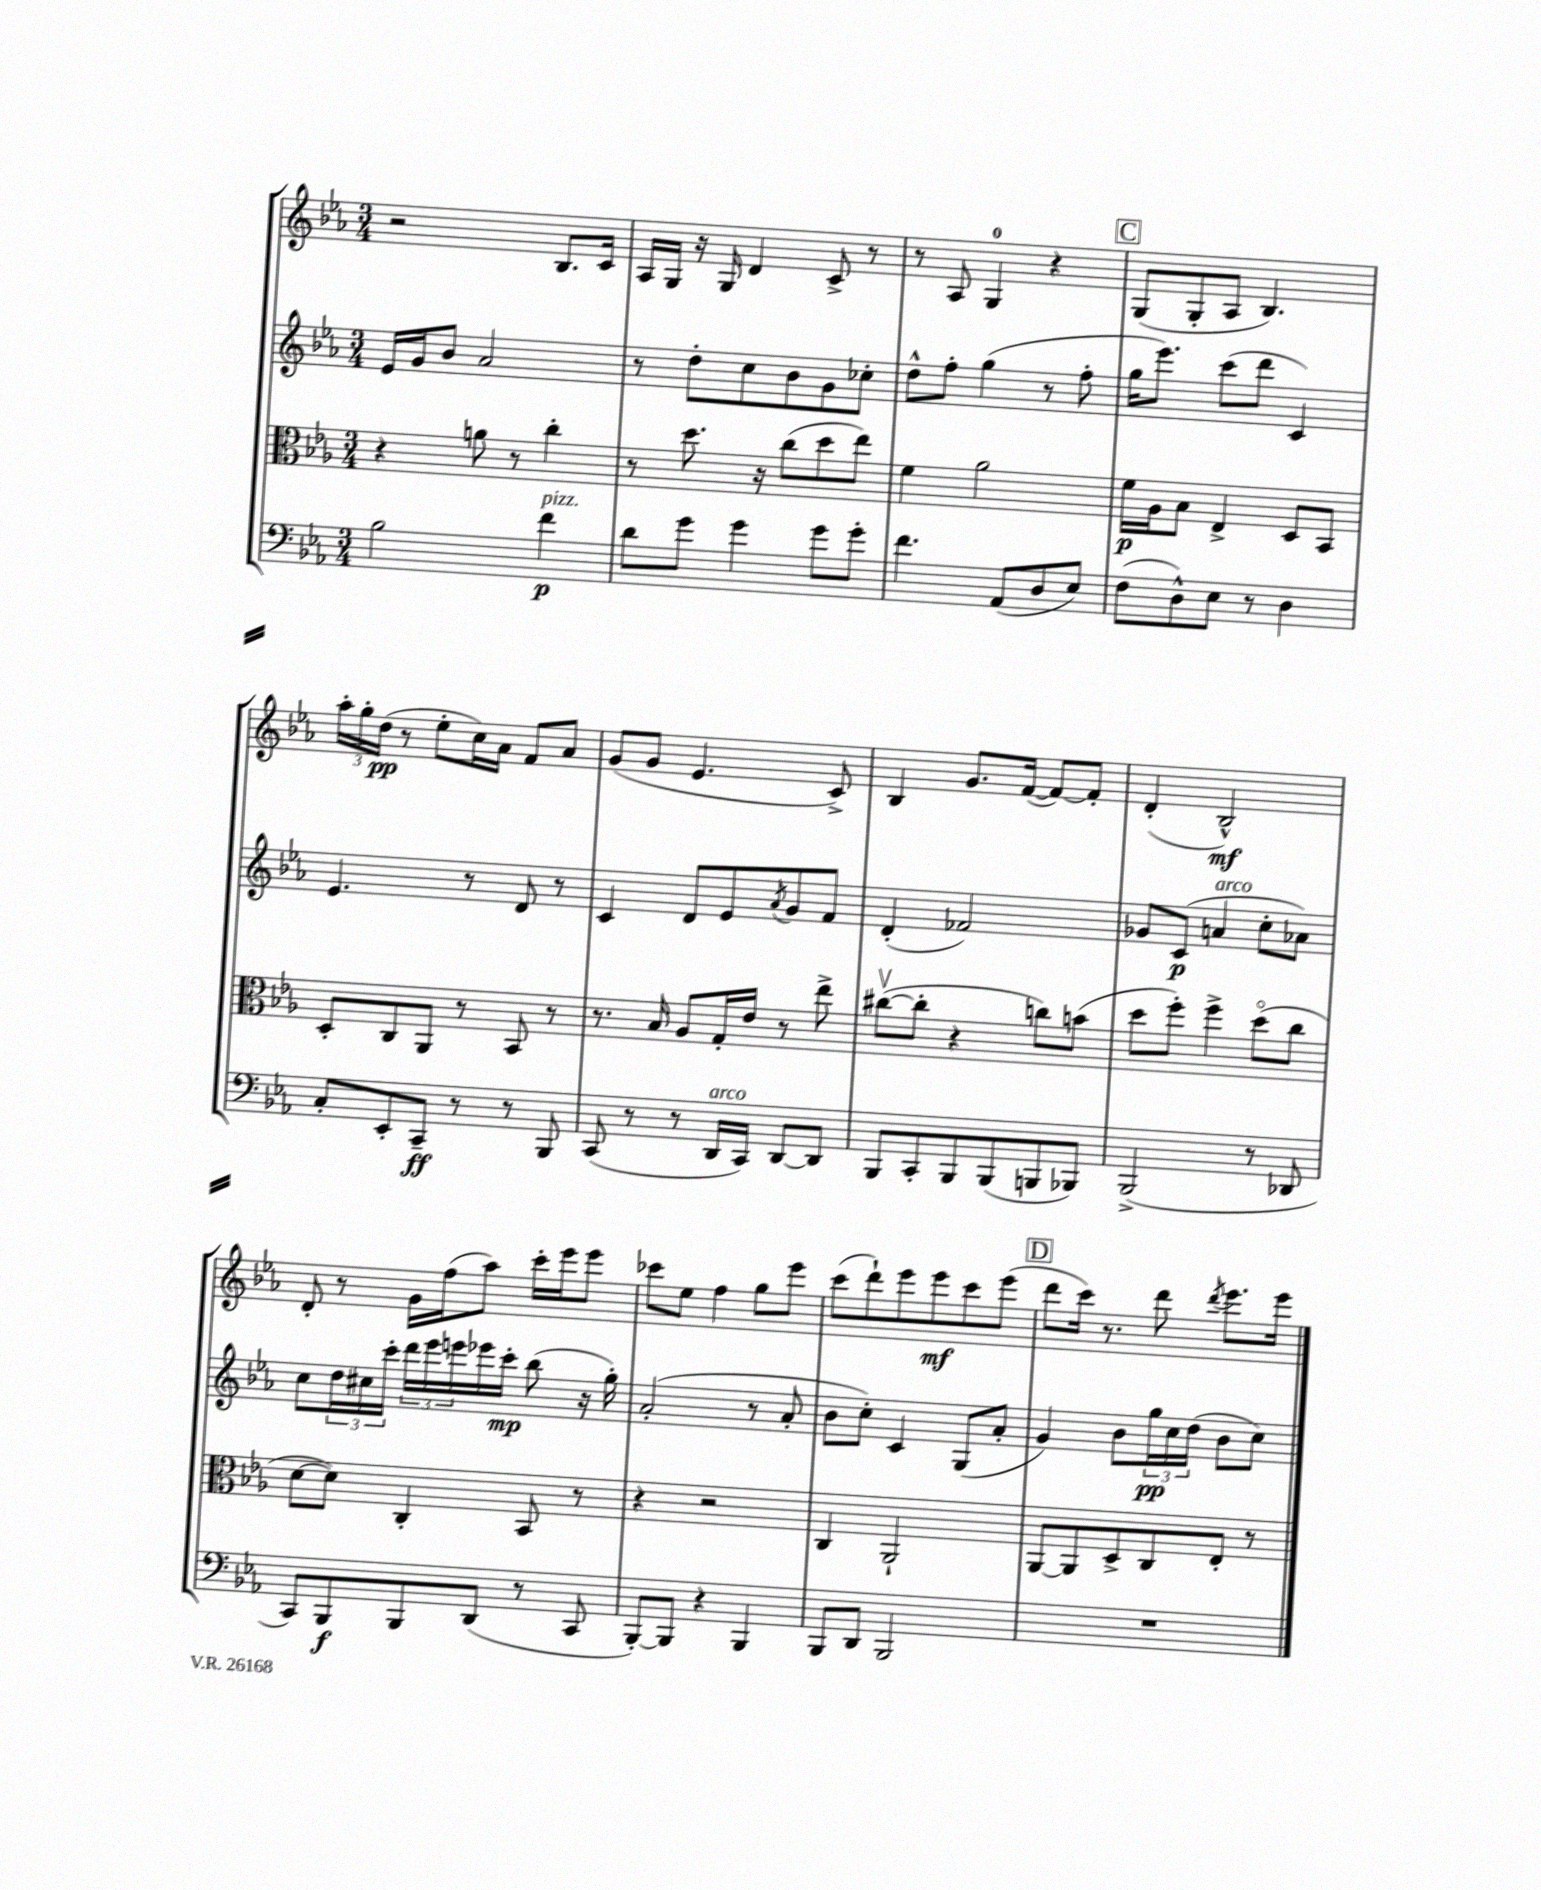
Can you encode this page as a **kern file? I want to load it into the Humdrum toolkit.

**kern	**kern	**kern	**kern
*staff4	*staff3	*staff2	*staff1
*clefF4	*clefC3	*clefG2	*clefG2
*k[b-e-a-]	*k[b-e-a-]	*k[b-e-a-]	*k[b-e-a-]
*M3/4	*M3/4	*M3/4	*M3/4
2B-	4r	16e-	2r
.	.	16g	.
.	.	8b-	.
.	8a	2a-	.
.	8r	.	.
4f	4cc'	.	8.B-
.	.	.	16c
=	=	=	=
8d	8r	8r	16A-
.	.	.	16G
8g	8.dd	8dd'	16r
.	.	.	16G
4g	.	8cc	4d
.	16r	.	.
.	(8cc	8b-	.
8g	8dd	8g	8c^
8g'	8ee-)	8cc-'	8r
=	=	=	=
4.f	4f	8dd^^	8r
.	.	8ff'	8A-
.	2a-	(4gg	4G
(8AA-	.	.	.
8D	.	8r	4r
8E-)	.	8ff'	.
=	=	=	=
(8F	16f	16gg	(8G
.	16A-	8.eee-)	.
8D^^)	8B-	.	8G'
8E-	4E-^	(8ccc	8A-
8r	.	8ddd	4.B-)
4D	8D	4c)	.
.	8BB-	.	.
=	=	=	=
8C'	8D'	4.e-	24aa-'
.	.	.	24gg'
.	.	.	(24dd
8EE-'	8C	.	8r
8CC~	8AA-	.	8ee-'
8r	8r	8r	16cc)
.	.	.	16a-
8r	8BB-	8d	8f
8BBB-	8r	8r	8a-
=	=	=	=
(8CC	8.r	4c	(8g
8r	.	.	8g
.	16B-	.	.
8r	8A-	8d	4.e-
16DD	16G'	8e-	.
16CC)	16e-	.	.
.	.	8qa-	.
[8DD	8r	8g	.
8DD]	8ee-^	8f	8c^)
=	=	=	=
8BBB-	([8cc#v	(4d'	4B-
8CC'	8cc#']	.	.
8BBB-	4r	2f-)	8.g
(8BBB-	.	.	.
.	.	.	([16f
8BBB	8cc)	.	8f_)
8BBB-)	(8b	.	8f']
=	=	=	=
(2BBB-^	8dd	8g-	(4d'
.	8ff')	(8c	.
.	4ff^	4a	2B-^^)
8r	(8ddo	8cc'	.
8DD-	8cc	8a-)	.
=	=	=	=
8CC)	[8d	8cc	8d'
8BBB-	8d])	24dd	8r
.	.	24cc#	.
.	.	24ccc'	.
8BBB-	4C'	24ddd	16g
.	.	24eee-	.
.	.	.	(16ff
.	.	24eee	.
(8DD	.	16eee-	8aa-)
.	.	16ccc'	.
8r	8BB-	(8bb-	16ccc'
.	.	.	16eee-
8CC	8r	16r	8eee-
.	.	16gg')	.
=	=	=	=
[8BBB-')	4r	(2a-'	8ccc-
8BBB-]	.	.	8ee-
4r	2r	.	4ff
4BBB-	.	8r	8gg
.	.	8a-'	8eee-
=	=	=	=
8BBB-	4C	8b-	(8ccc
8DD	.	8cc')	8ddd`)
2BBB-	2AA-`	4c	8eee-
.	.	.	8eee-
.	.	(8G	8ccc
.	.	8a-'	(8eee-
=	=	=	=
2.r	[8AA-	4g)	8ddd
.	8AA-]	.	16ccc)
.	.	.	8.r
.	8D^	8b-	.
.	8C	24gg	8ddd
.	.	24cc	.
.	.	(24dd	.
.	.	.	8qddd
.	8E-'	8b-	8.eee-
.	8r	8cc)	.
.	.	.	16eee-
==	==	==	==
*-	*-	*-	*-
